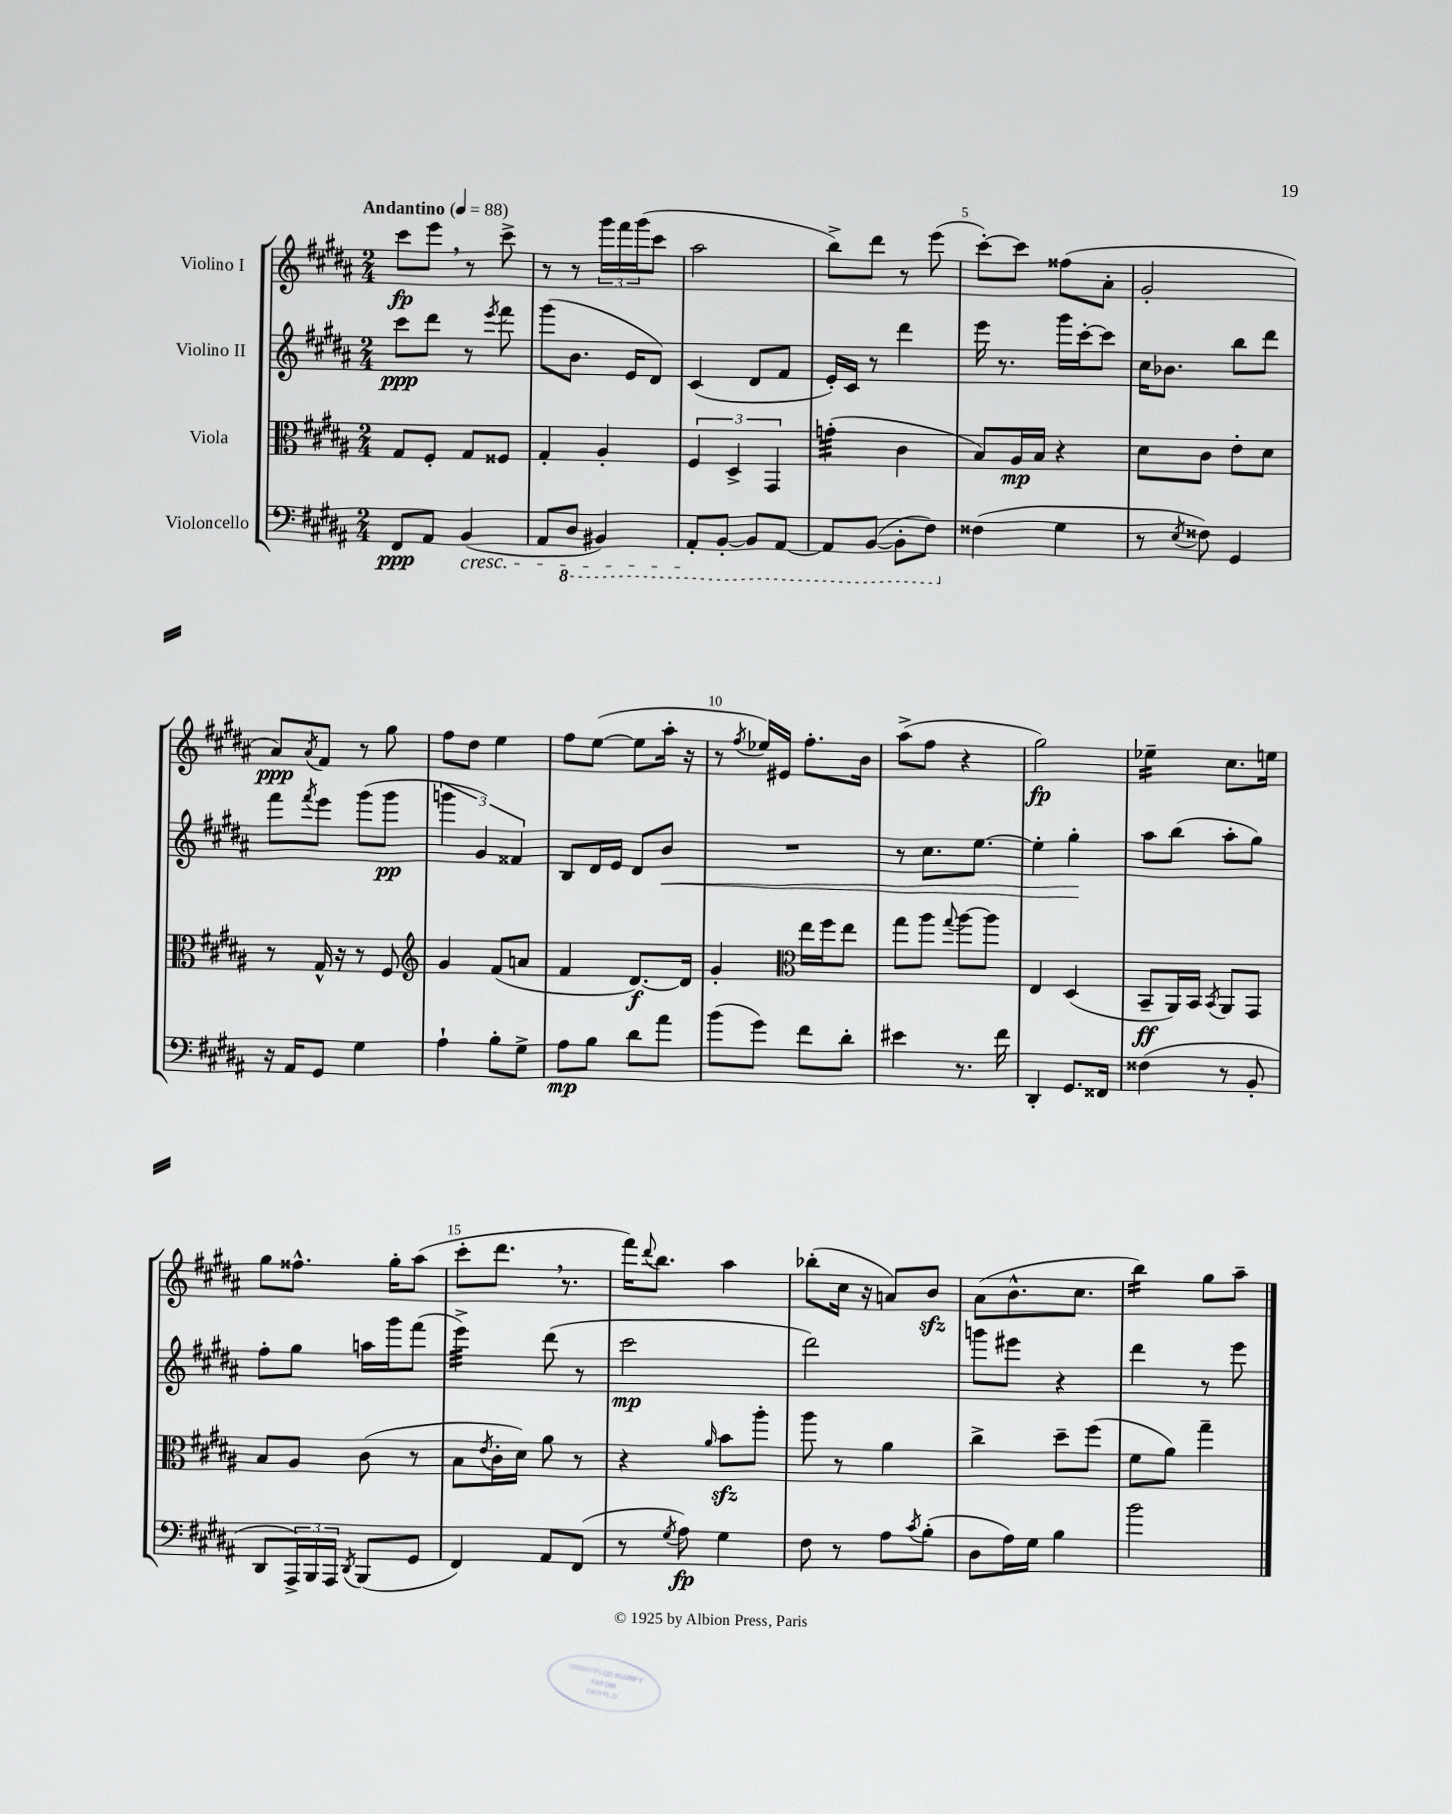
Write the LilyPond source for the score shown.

<<
\new StaffGroup <<
\new Staff = "s0" \with { instrumentName = "Violino I" } {
    \clef treble \key b \major \numericTimeSignature \time 2/4 \tempo "Andantino" 4 = 88
    cis'''8\fp e'''8 \breathe r8 cis'''8-> |
    r8 r8 \tuplet 3/2 { gis'''16 fis'''16 gis'''16( } cis'''8 |
    ais''2 |
    b''8->) dis'''8 r8 e'''8( |
    cis'''8~-.) cis'''8 fisis''8( ais'8-. |
    gis'2-. |
    ais'8\ppp) \acciaccatura { ais'8 } fis'8 r8 gis''8 |
    fis''8 dis''8 e''4 |
    fis''8 e''8~( e''8 ais''16-. r16 |
    r8 \acciaccatura { fis''8 } ees''16) eis'16 fis''8.-. b'16 |
    ais''8->( fis''8 r4 |
    gis''2\fp) |
    ees''4:16-- cis''8. e''16 |
    gis''8 fisis''8.-^ gis''16-. ais''8( |
    cis'''8-. dis'''8. \breathe r8. |
    fis'''16) \appoggiatura { dis'''8 } b''8. ais''4 |
    bes''8-.( cis''16 r16 a'8) b'8\sfz |
    ais'8( b'8.-^ cis''8. |
    b''4:16) gis''8 ais''8-- \bar "|." |
}
\new Staff = "s1" \with { instrumentName = "Violino II" } {
    \clef treble \key b \major \numericTimeSignature \time 2/4
    cis'''8\ppp dis'''8 r8 \acciaccatura { e'''8 } fis'''8 |
    gis'''8( b'8. e'16 dis'8) |
    cis'4( dis'8 fis'8 |
    e'16-.) cis'16 r8 dis'''4 |
    e'''16 r8. gis'''16 cis'''16~-. cis'''8 |
    cis''16 bes'8. b''8 dis'''8 |
    fis'''8 \acciaccatura { fis'''8 } e'''8 gis'''8( gis'''8\pp |
    \tuplet 3/2 { g'''4 gis'4) fisis'4 } |
    b8 dis'16 e'16 dis'8 b'8\< |
    R2 |
    r8 cis''8. e''8.~ |
    e''4-. gis''4-.\! |
    ais''8 b''8( ais''8-. gis''8) |
    fis''8-. gis''8 a''16 gis'''16 fis'''8( |
    e'''4:32->) dis'''8( r8 |
    cis'''2\mp |
    dis'''2) |
    g'''8 eis'''8 r4 |
    dis'''4 r8 e'''8 \bar "|." |
}
\new Staff = "s2" \with { instrumentName = "Viola" } {
    \clef alto \key b \major \numericTimeSignature \time 2/4
    gis8 fis8-. gis8 fisis8 |
    gis4-. ais4-. |
    \tuplet 3/2 { fis4 dis4-> gis,4 } |
    g'4:32-.( cis'4 |
    b8) ais16\mp b16 r4 |
    dis'8 cis'8 e'8-. dis'8 |
    r8 gis16-^ r16 r8 fis8 |
    \clef treble gis'4 fis'8( a'8 |
    fis'4 dis'8.~\f) dis'16 |
    gis'4-. \clef alto e''16 fis''16 e''8 |
    gis''8 ais''8 \appoggiatura { gis''8 } ais''8~ ais''8 |
    e4 dis4( |
    b,8--\ff ais,16) b,16 \acciaccatura { b,8 } ais,8 gis,8 |
    b8 ais8 cis'8( r8 |
    b8 \acciaccatura { e'8 } cis'16-. dis'16) ais'8 r8 |
    r4 \grace { ais'16 } b'8\sfz ais''8-. |
    ais''8 r8 ais'4 |
    cis''4-> dis''8-- fis''8( |
    fis'8 ais'8) gis''4-- \bar "|." |
}
\new Staff = "s3" \with { instrumentName = "Violoncello" } {
    \clef bass \key b \major \numericTimeSignature \time 2/4
    fis,8\ppp ais,8 b,4\cresc( |
    ais,8 \ottava #-1 dis,8 bis,,4) |
    ais,,8-.\! b,,8~-. b,,8 ais,,8~ |
    ais,,8 b,,8~( b,,8-. fis,8) \ottava #0 |
    fisis4( gis4 |
    r8 \acciaccatura { e8 } fisis8) gis,4 |
    r16 ais,16 gis,8 gis4 |
    ais4-! b8-. gis8-> |
    ais8\mp b8 dis'8 ais'8 |
    b'8( gis'8) fis'8 dis'8-. |
    eis'4 r8. fis'16 |
    dis,4-. gis,8. fisis,16 |
    fisis4( r8 b,8-. |
    dis,8 \tuplet 3/2 { ais,,16->) b,,16 ais,,16 } \acciaccatura { dis,8 } b,,8( gis,8 |
    fis,4) ais,8 fis,8( |
    r8 \acciaccatura { gis8 } ais8\fp) gis4 |
    fis8 r8 ais8 \acciaccatura { cis'8 } b8-.( |
    dis8 ais16) gis16 b4 |
    b'2 \bar "|." |
}
>>
>>
\layout { \context { \Score \override BarNumber.break-visibility = ##(#f #t #t) barNumberVisibility = #(every-nth-bar-number-visible 5) } }
